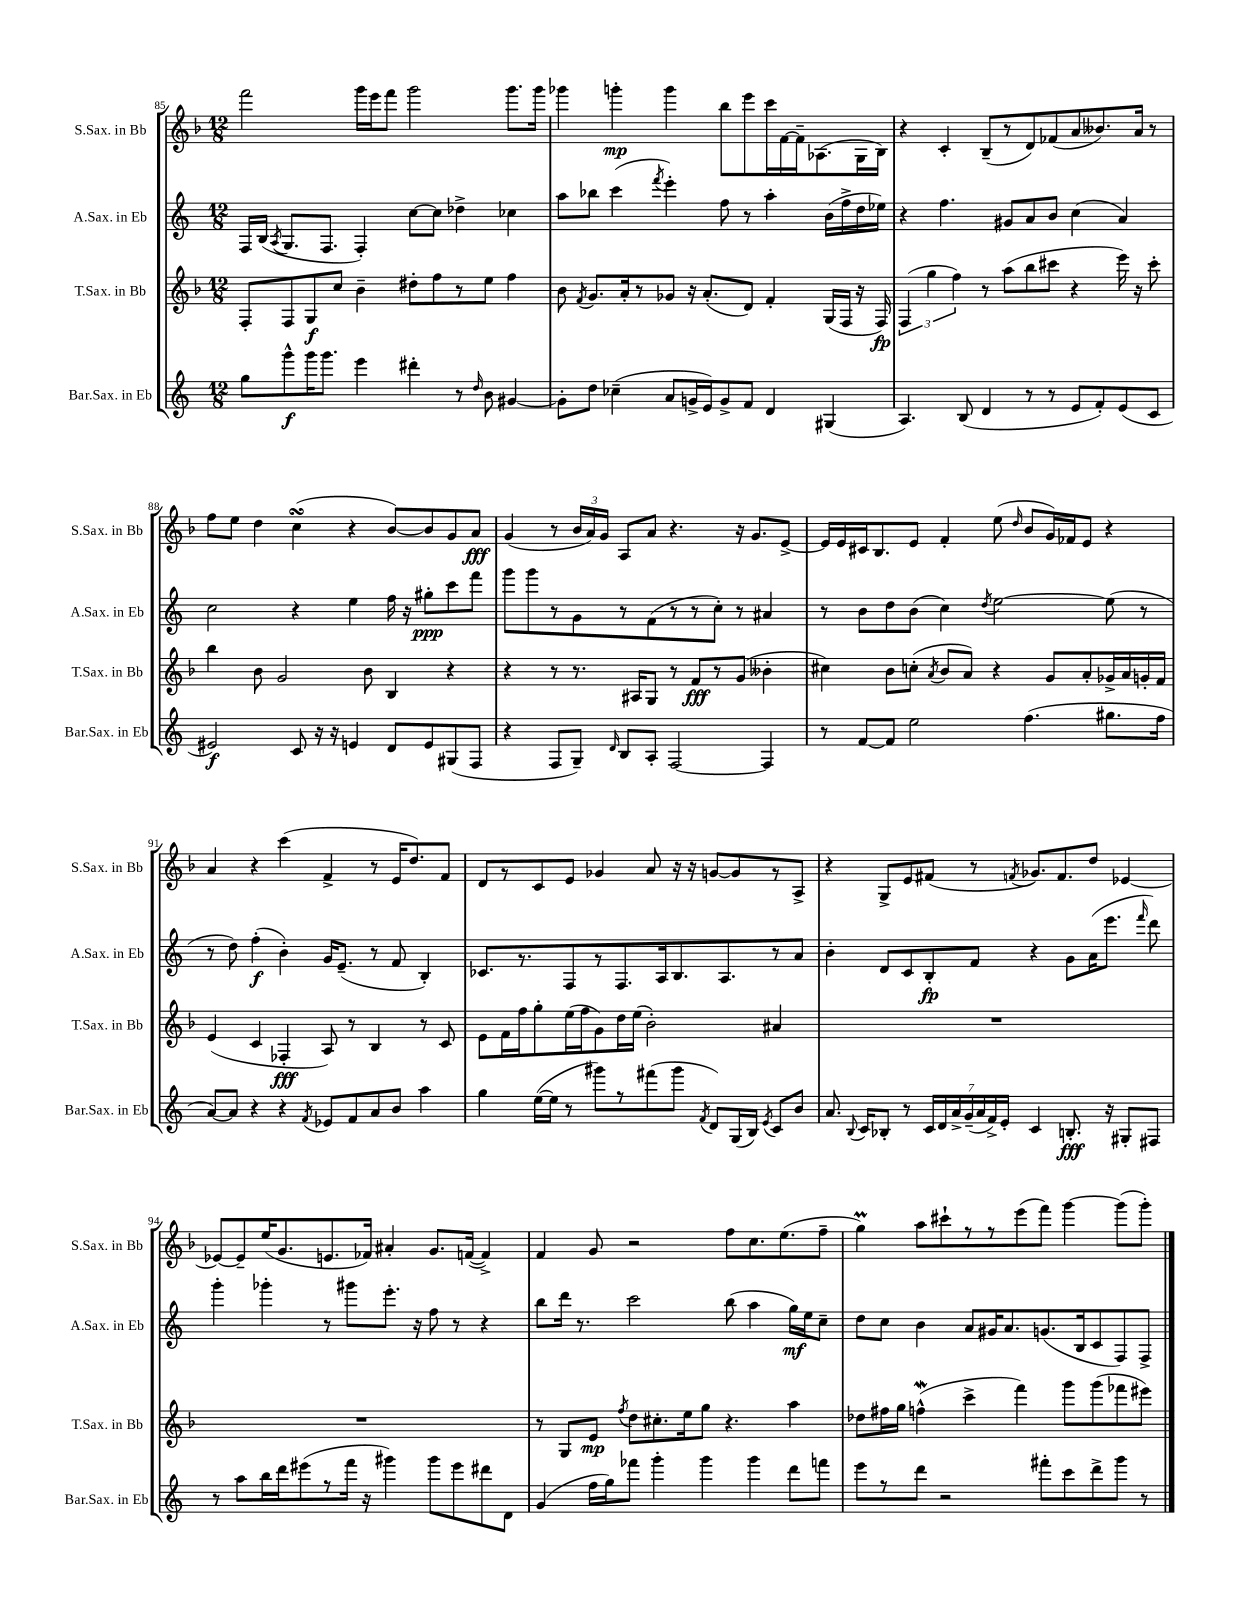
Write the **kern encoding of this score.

**kern	**kern	**kern	**kern
*staff4	*staff3	*staff2	*staff1
*clefG2	*clefG2	*clefG2	*clefG2
*k[]	*k[b-]	*k[]	*k[b-]
*M12/8	*M12/8	*M12/8	*M12/8
8gg	8F'	16F	2fff
.	.	(16B	.
.	.	8qA	.
8ggg^^	8F	8.G	.
16ggg	8G	.	.
8.ggg	.	8.F	.
.	8cc	.	.
4eee	4b-~	4F')	16ggg
.	.	.	16eee
.	.	.	8fff
4ddd#'	8dd#'	[8cc	2ggg
.	8ff	8cc]	.
8r	8r	4dd-^	.
16qqdd	.	.	.
8b	8ee	.	.
[4g#	4ff	4cc-	8.ggg
.	.	.	16ggg
=	=	=	=
8g#']	8b-	8aa	4ggg-
.	8qf	.	.
8dd	8.g	8bb-	.
(4cc-~	.	(4ccc	4ggg'
.	16a'	.	.
.	8r	.	.
.	.	8qfff	.
8a	8g-	4eee')	4ggg
16g^	16r	.	.
16e)	(8.a'	.	.
8g^	.	8ff	8bb-
8f	8d)	8r	8eee
4d	4f'	4aa'	16ccc
.	.	.	[16f
.	.	.	16f~]
.	.	.	(8.A-
(4G#	(16G	(16b	.
.	16F	16ff^	.
.	16r	16dd	16G
.	16F)	16ee-)	16B-)
=	=	=	=
4.A)	(6F	4r	4r
.	6gg	.	.
.	.	4.ff	4c'
.	6ff)	.	.
(8B	.	.	.
4d	8r	.	(8B-~
.	(8aa	8g#	8r
8r	8bb-	8a	8d)
8r	8ccc#	8b	(8f-
8e	4r	(4cc	8a
8f')	.	.	8.b--)
(8e	16eee)	4a)	.
.	16r	.	16a
8c	8ccc#'	.	8r
=	=	=	=
2e#)	4bb-	2cc	8ff
.	.	.	8ee
.	8b-	.	4dd
.	2g	.	.
8c	.	4r	(4cc
16r	.	.	.
16r	.	.	.
4e	.	4ee	4r
.	8b-	.	.
8d	4B-	16ff	[8b-)
.	.	16r	.
8e	.	8gg#'	8b-]
(8G#	4r	8ccc	8g
8F	.	8fff	8a
=	=	=	=
4r	4r	8ggg	(4g
.	.	8ggg	.
8F	8r	8r	8r
8G~)	8.r	8g	24b-
.	.	.	24a)
.	.	.	24g
16qqd	.	.	.
8B	.	8r	8A
.	16A#	.	.
8A'	8G	(8f	8a
[2F	8r	8r	4.r
.	8f	8r	.
.	8r	8cc')	.
.	(8g	8r	16r
.	.	.	8.g
4F]	4b--'	4a#	.
.	.	.	[8e^
=	=	=	=
8r	4cc#)	8r	16e]
.	.	.	16e
[8f	.	8b	16c#
.	.	.	8.B-
8f]	8b-	8dd	.
2ee	(8cc'	(8b	8e
.	8qa	.	.
.	8b-	4cc)	4f'
.	8a)	.	.
.	.	8qdd	.
.	4r	[2ee	(8ee
.	.	.	16qqdd
(4.ff	.	.	8b-
.	8g	.	16g)
.	.	.	16f-
.	8a'	.	8e
8.gg#	16g-^	(8ee]	4r
.	16a	.	.
.	16g'	8r	.
16ff	16f	.	.
=	=	=	=
[8a)	(4e	8r	4a
8a]	.	8dd)	.
4r	4c	(4ff'	4r
4r	4F-'	4b')	(4ccc
8qf	.	.	.
8e-	8A)	16g	4f^
.	.	(8.e~	.
8f	8r	.	.
8a	4B-	8r	8r
8b	.	8f	16e
.	.	.	8.dd)
4aa	8r	4B')	.
.	8c	.	8f
=	=	=	=
4gg	8e	8.c-	8d
.	16f	.	8r
.	16ff	8.r	.
([16ee	8gg'	.	8c
16ee]	.	.	.
8r	(16ee	8F	8e
.	16ff	.	.
8ggg#)	8g)	8r	4g-
8r	16dd	8.F	.
.	(16ee	.	.
(8fff#	2b-')	.	8a
.	.	16A	.
8ggg#	.	8.B	16r
.	.	.	16r
8qf	.	.	.
8d)	.	.	[8g
.	.	8.A	.
(16G	.	.	8g]
16B)	.	.	.
8qe	.	.	.
8c	4a#	8r	8r
8b	.	8a	8A^
=	=	=	=
8.a	1.r	4b'	4r
8qqB	.	.	.
16c	.	.	.
8B-'	.	8d	8G^
8r	.	8c	8e
28c	.	8B'	(8f#
28d	.	.	.
28a^	.	.	.
(28g~	.	.	.
.	.	8f	8r
28a	.	.	.
28f^)	.	.	.
28e'	.	.	.
.	.	.	8qf
4c	.	4r	8.g-)
.	.	.	8.f
8.B'	.	8g	.
.	.	(16a	8dd
16r	.	8.eee	.
8G#'	.	.	[4e-
.	.	16qqfff	.
8F#	.	8ddd)	.
=	=	=	=
8r	1.r	4ggg'	8e-_
8aa	.	.	8e-~]
16bb	.	4ggg-'	(16ee
16ddd	.	.	8.g
(8eee#	.	.	.
8r	.	8r	8.e
16fff	.	8ggg#	.
16r	.	.	16f-)
4ggg#)	.	8.eee'	4a#'
.	.	16r	.
8ggg#	.	8ff	8.g
8eee#	.	8r	.
.	.	.	([16f
8ddd#	.	4r	4f^])
8d	.	.	.
=	=	=	=
(4g	8r	8bb	4f
.	8G	16ddd	.
.	.	8.r	.
16ff	8e	.	8g
16gg)	.	.	.
.	8qff	.	.
8fff-	8dd	2ccc	2r
4ggg'	8.cc#'	.	.
.	16ee	.	.
4ggg	8gg	.	.
.	4.r	(8bb	8ff
4ggg	.	4aa	8.cc
.	.	.	(8.ee
8ddd	4aa	16gg)	.
.	.	16ee	.
8fff	.	8cc~	8ff~
=	=	=	=
8eee	8dd-	8dd	4gg)
8r	16ff#	8cc	.
.	16gg	.	.
8ddd	(4ff^^	4b	8aa
2r	.	.	8ccc#`
.	4ccc^	8a	8r
.	.	16g#	8r
.	.	8.a	.
.	4fff)	.	(8eee
8fff#'	.	(8.g	8fff)
8ccc	8ggg	.	[4ggg
.	.	16B	.
8ddd^	(8ggg	8c	.
8ggg	8fff-	8F)	(8ggg]
8r	8eee#)	8F^	8ggg')
==	==	==	==
*-	*-	*-	*-
